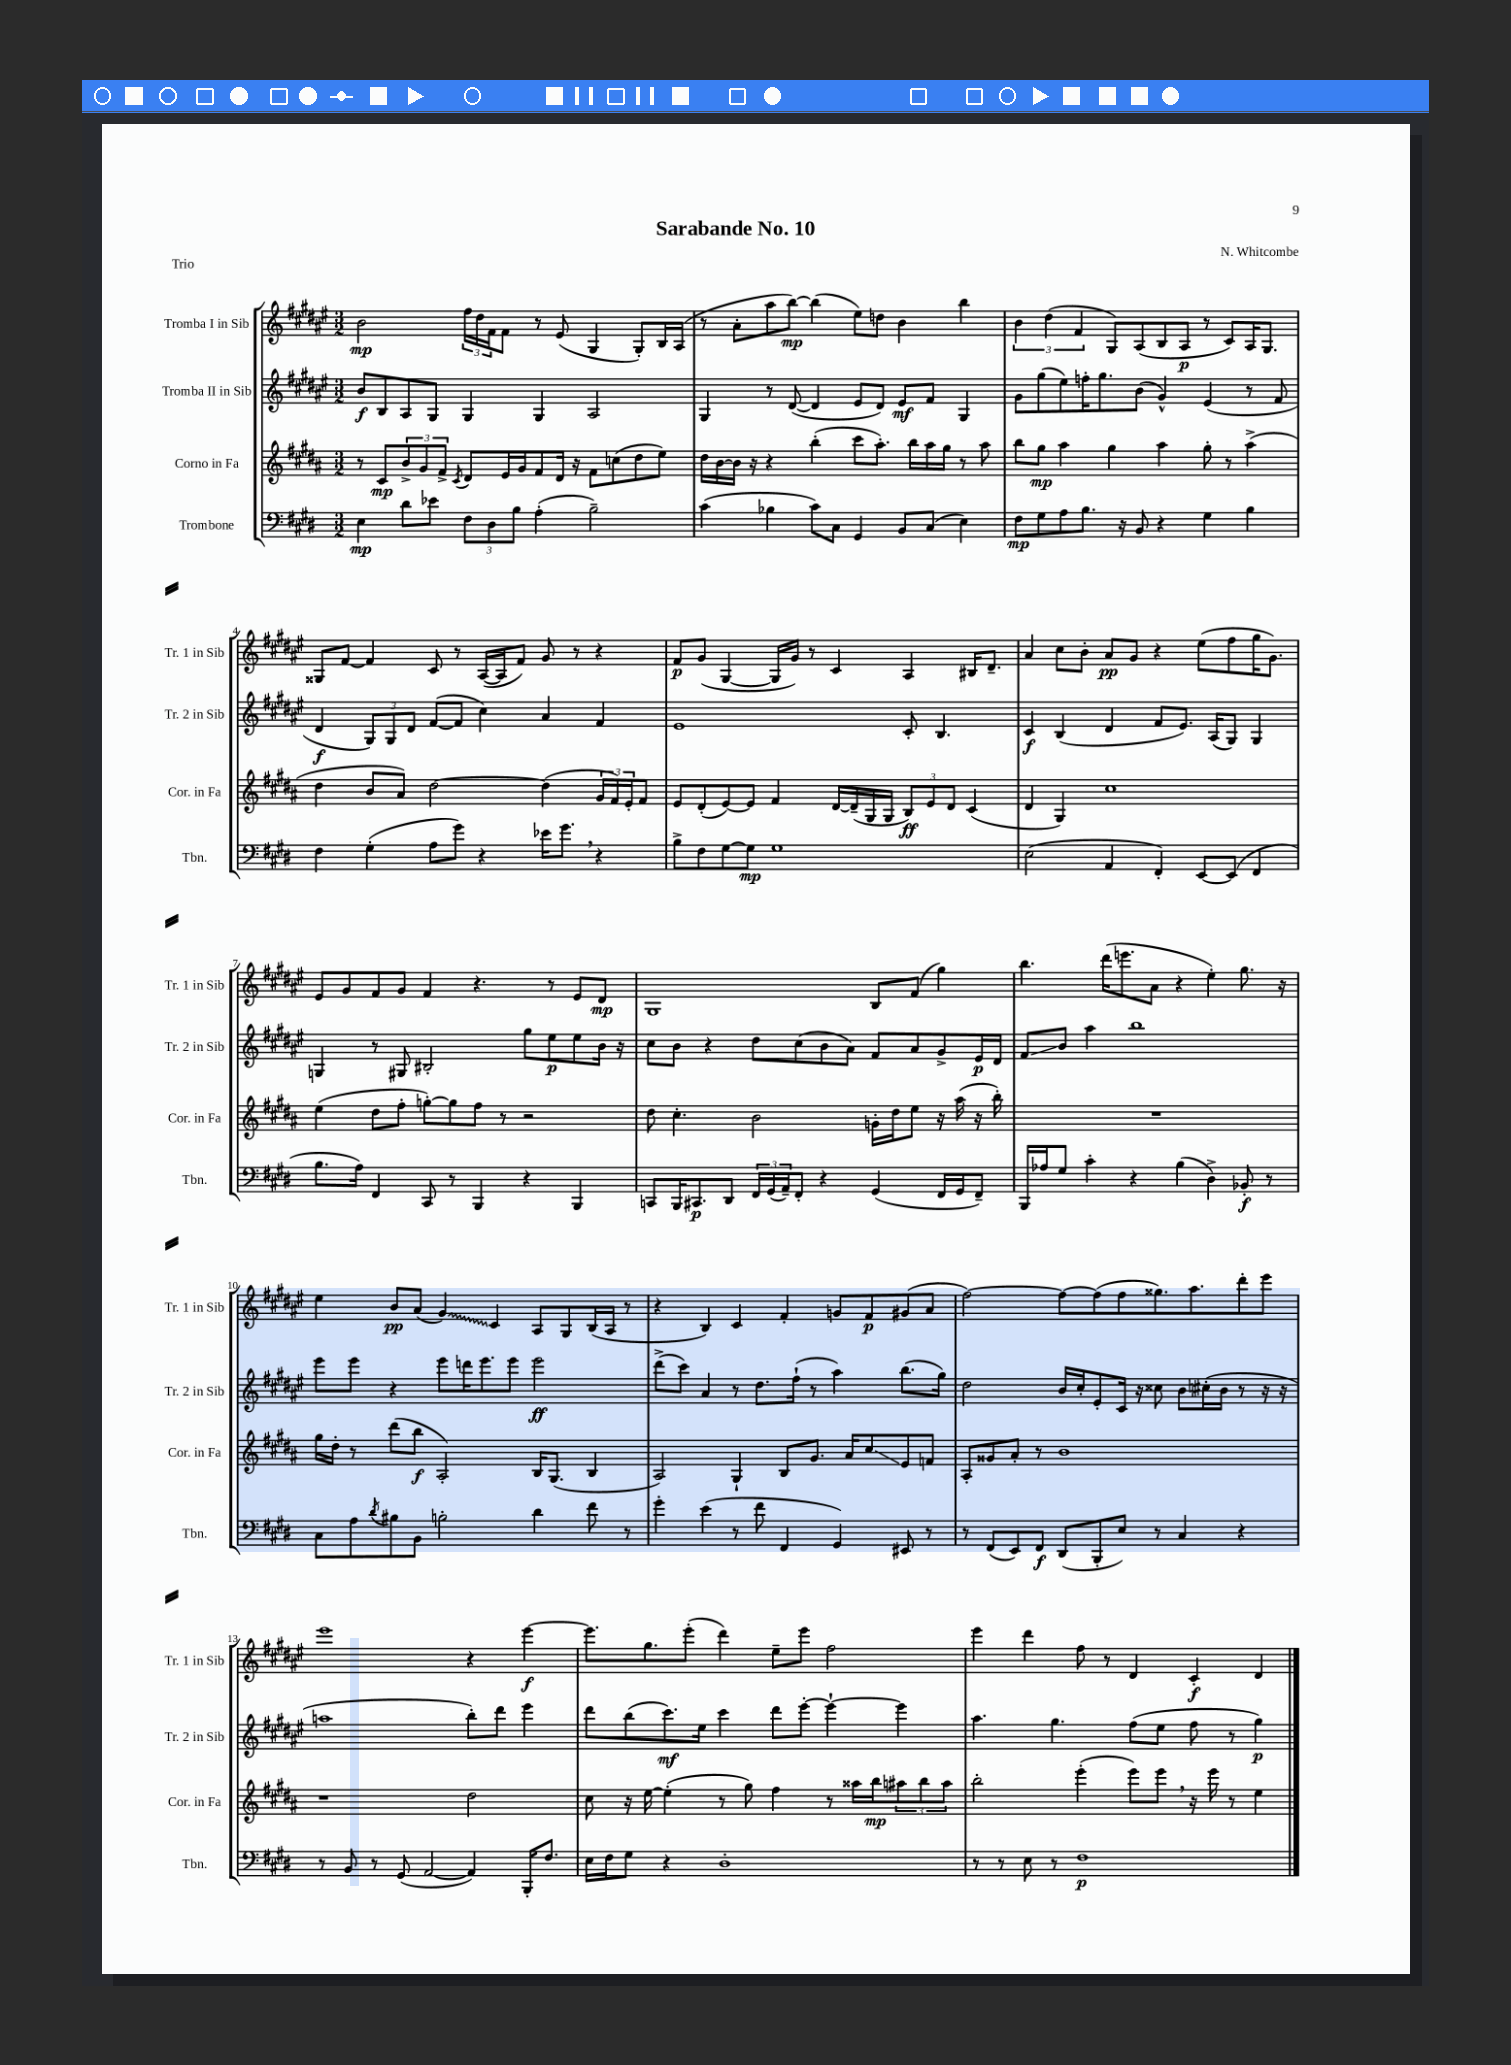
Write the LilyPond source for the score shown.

\header { title = "Sarabande No. 10" composer = "N. Whitcombe" piece = "Trio" }
<<
\new StaffGroup <<
\new Staff = "s0" \with { instrumentName = "Tromba I in Sib" shortInstrumentName = "Tr. 1 in Sib" } {
    \clef treble \key fis \major \numericTimeSignature \time 3/2
    b'2\mp \tuplet 3/2 { fis''16 dis''16 fis'16 } fis'8 r8 eis'8( gis4 gis8-.) b16 ais16( |
    r8 ais'8-. ais''8 b''8~\mp) b''4( eis''8) d''8 b'4 b''4 |
    \tuplet 3/2 { b'4 dis''4( fis'4 } gis8) ais8( b8 ais8\p r8 cis'8) ais16 gis8. |
    gisis8 fis'8~ fis'4 cis'8 r8 ais16~( ais16 fis'8) gis'8 r8 r4 |
    fis'8\p gis'8( gis4~ gis16 gis'16) r8 cis'4 ais4 bis16 dis'8.-- |
    ais'4 cis''8 b'8-. ais'8\pp gis'8 r4 eis''8( fis''8 gis''16 gis'8.) |
    eis'8 gis'8 fis'8 gis'8 fis'4 r4. r8 eis'8 dis'8\mp |
    gis1 b8 fis'8( gis''4) |
    b''4. dis'''16( e'''8. ais'8 r4 eis''4-.) gis''8. r16 |
    eis''4 b'8\pp ais'8( \once \override Glissando.style = #'zigzag gis'4\glissando) cis'4 ais8 gis8 b16( ais16 r8 |
    r4 b4) cis'4 fis'4-. g'8 fis'8\p gis'8( ais'8 |
    fis''2~) fis''8~ fis''8( fis''8 gisis''8.) ais''8. dis'''8-. eis'''8 |
    eis'''1 r4 eis'''4~\f |
    eis'''8. gis''8. eis'''8-.( dis'''4) eis''8-- eis'''8 fis''2 |
    eis'''4 dis'''4 fis''8 r8 dis'4 cis'4-.\f dis'4 \bar "|." |
}
\new Staff = "s1" \with { instrumentName = "Tromba II in Sib" shortInstrumentName = "Tr. 2 in Sib" } {
    \clef treble \key fis \major \numericTimeSignature \time 3/2
    b'8\f b8 ais8 gis8 gis4 gis4 ais2 |
    gis4 r8 dis'8~( dis'4 eis'8 dis'8) eis'8\mf fis'8 gis4 |
    gis'8 gis''8( eis''8) f''16-. gis''8. b'8( gis'4-^) eis'4( r8 fis'8 |
    dis'4\f \tuplet 3/2 { gis8) gis8 dis'8 } fis'8~( fis'8 cis''4) ais'4 fis'4 |
    eis'1 cis'8-. b4. |
    cis'4\f b4( dis'4 fis'8 eis'8.) ais16( gis8) gis4 |
    g4 r8 gis8 bis2-. gis''8 eis''8\p eis''8 b'16 r16 |
    cis''8 b'8 r4 dis''8 cis''8( b'8 ais'8) fis'8 ais'8 gis'8-> eis'16\p dis'16 |
    fis'8\glissando b'8 ais''4 b''1 |
    eis'''8 eis'''8 r4 eis'''8 d'''16 eis'''8. eis'''8 eis'''2\ff |
    dis'''8->( cis'''8) ais'4 r8 dis''8. fis''16-!( r8 ais''4) b''8.( gis''16) |
    dis''2 b'16 cis''16-. eis'8-. cis'16 r16 cisis''8 b'8 cis''16-.( b'16 r8 r16 r16 |
    a''1 b''8-.) dis'''8 eis'''4 |
    dis'''8 b''8( cis'''8.\mf) eis''16 cis'''4 dis'''8 eis'''8~-. eis'''4~-! eis'''4 |
    ais''4. gis''4. fis''8( eis''8 fis''8 r8 gis''4\p) \bar "|." |
}
\new Staff = "s2" \with { instrumentName = "Corno in Fa" shortInstrumentName = "Cor. in Fa" } {
    \clef treble \key b \major \numericTimeSignature \time 3/2
    r8 cis'8\mp \tuplet 3/2 { b'8-> gis'8 fis'8-> } \acciaccatura { cis'8 } dis'8 e'16 gis'16 fis'8 dis'16 r16 fis'8 c''8( dis''8 e''8) |
    dis''16 b'16~ b'16 r16 r4 b''4-.( cis'''8 ais''8.-.) b''16 ais''16 gis''16 r8 ais''8 |
    b''8 gis''8\mp ais''4 gis''4 ais''4 gis''8-. r8 ais''4->( |
    dis''4 b'8 ais'8) dis''2~ dis''4( \tuplet 3/2 { gis'16 fis'16) e'16-. } fis'8 |
    e'8 dis'8-.( e'8~) e'8 fis'4 dis'16~ dis'16--( gis16 gis16 \tuplet 3/2 { b8\ff) e'8 dis'8 } cis'4( |
    dis'4 gis4) cis''1 |
    e''4( dis''8 fis''8-. g''8~-.) g''8 fis''8 r8 r2 |
    dis''8 cis''4.-. b'2 g'16-. dis''16 e''8 r16 ais''16( r16 b''16-.) |
    R1. |
    gis''16 dis''16-. r8 dis'''8( b''8\f ais2-.) b16 gis8.( b4 |
    ais2) gis4-! b8 gis'8. ais'16 cis''8\glissando e'8 f'8 |
    ais8-. gisis'8 ais'8-. r8 b'1 |
    r1 dis''2 |
    cis''8 r16 e''16~ e''4-.( r8 gis''8) fis''4 r8 aisis''16 b''16\mp \tuplet 3/2 { ais''8 b''8 ais''8 } |
    b''2-. e'''4-.( e'''8) e'''8 \breathe r16 e'''16 r8 e''4 \bar "|." |
}
\new Staff = "s3" \with { instrumentName = "Trombone" shortInstrumentName = "Tbn." } {
    \clef bass \key e \major \numericTimeSignature \time 3/2
    e4\mp dis'8 ees'8 \tuplet 3/2 { fis8 dis8 b8 } a4-.( b2--) |
    cis'4( bes4 cis'8) cis8 gis,4 b,8 cis8( e4) |
    fis8\mp gis8 a8 b8. r16 b,8 r4 gis4 b4 |
    fis4 gis4-.( a8 gis'8) r4 ees'16 gis'8. \breathe r4 |
    b8-> fis8 gis8~ gis8\mp gis1 |
    e2( a,4 fis,4-.) e,8~ e,8( fis,4 |
    b8. a16) fis,4 cis,8 r8 b,,4 r4 b,,4 |
    c,8 b,,16 cis,8.\p dis,8 \tuplet 3/2 { fis,16 gis,16( a,16--) } fis,8-. r4 gis,4( fis,16 gis,16 fis,8--) |
    b,,16 aes16 gis8 cis'4-. r4 b4( dis4->) bes,8-.\f r8 |
    cis8 a8 \acciaccatura { dis'8 } bis8 b,8 b2-. dis'4 fis'8 r8 |
    gis'4-. e'4( r8 fis'8 fis,4 gis,4) eis,8 r8 |
    r8 fis,8( e,8) fis,8\f dis,8( b,,8-. e8) r8 cis4 r4 |
    r8 b,8 r8 gis,8( a,2~ a,4) b,,16-. fis8. |
    e16 fis16 gis8 r4 dis1-. |
    r8 r8 e8 r8 fis1\p \bar "|." |
}
>>
>>
